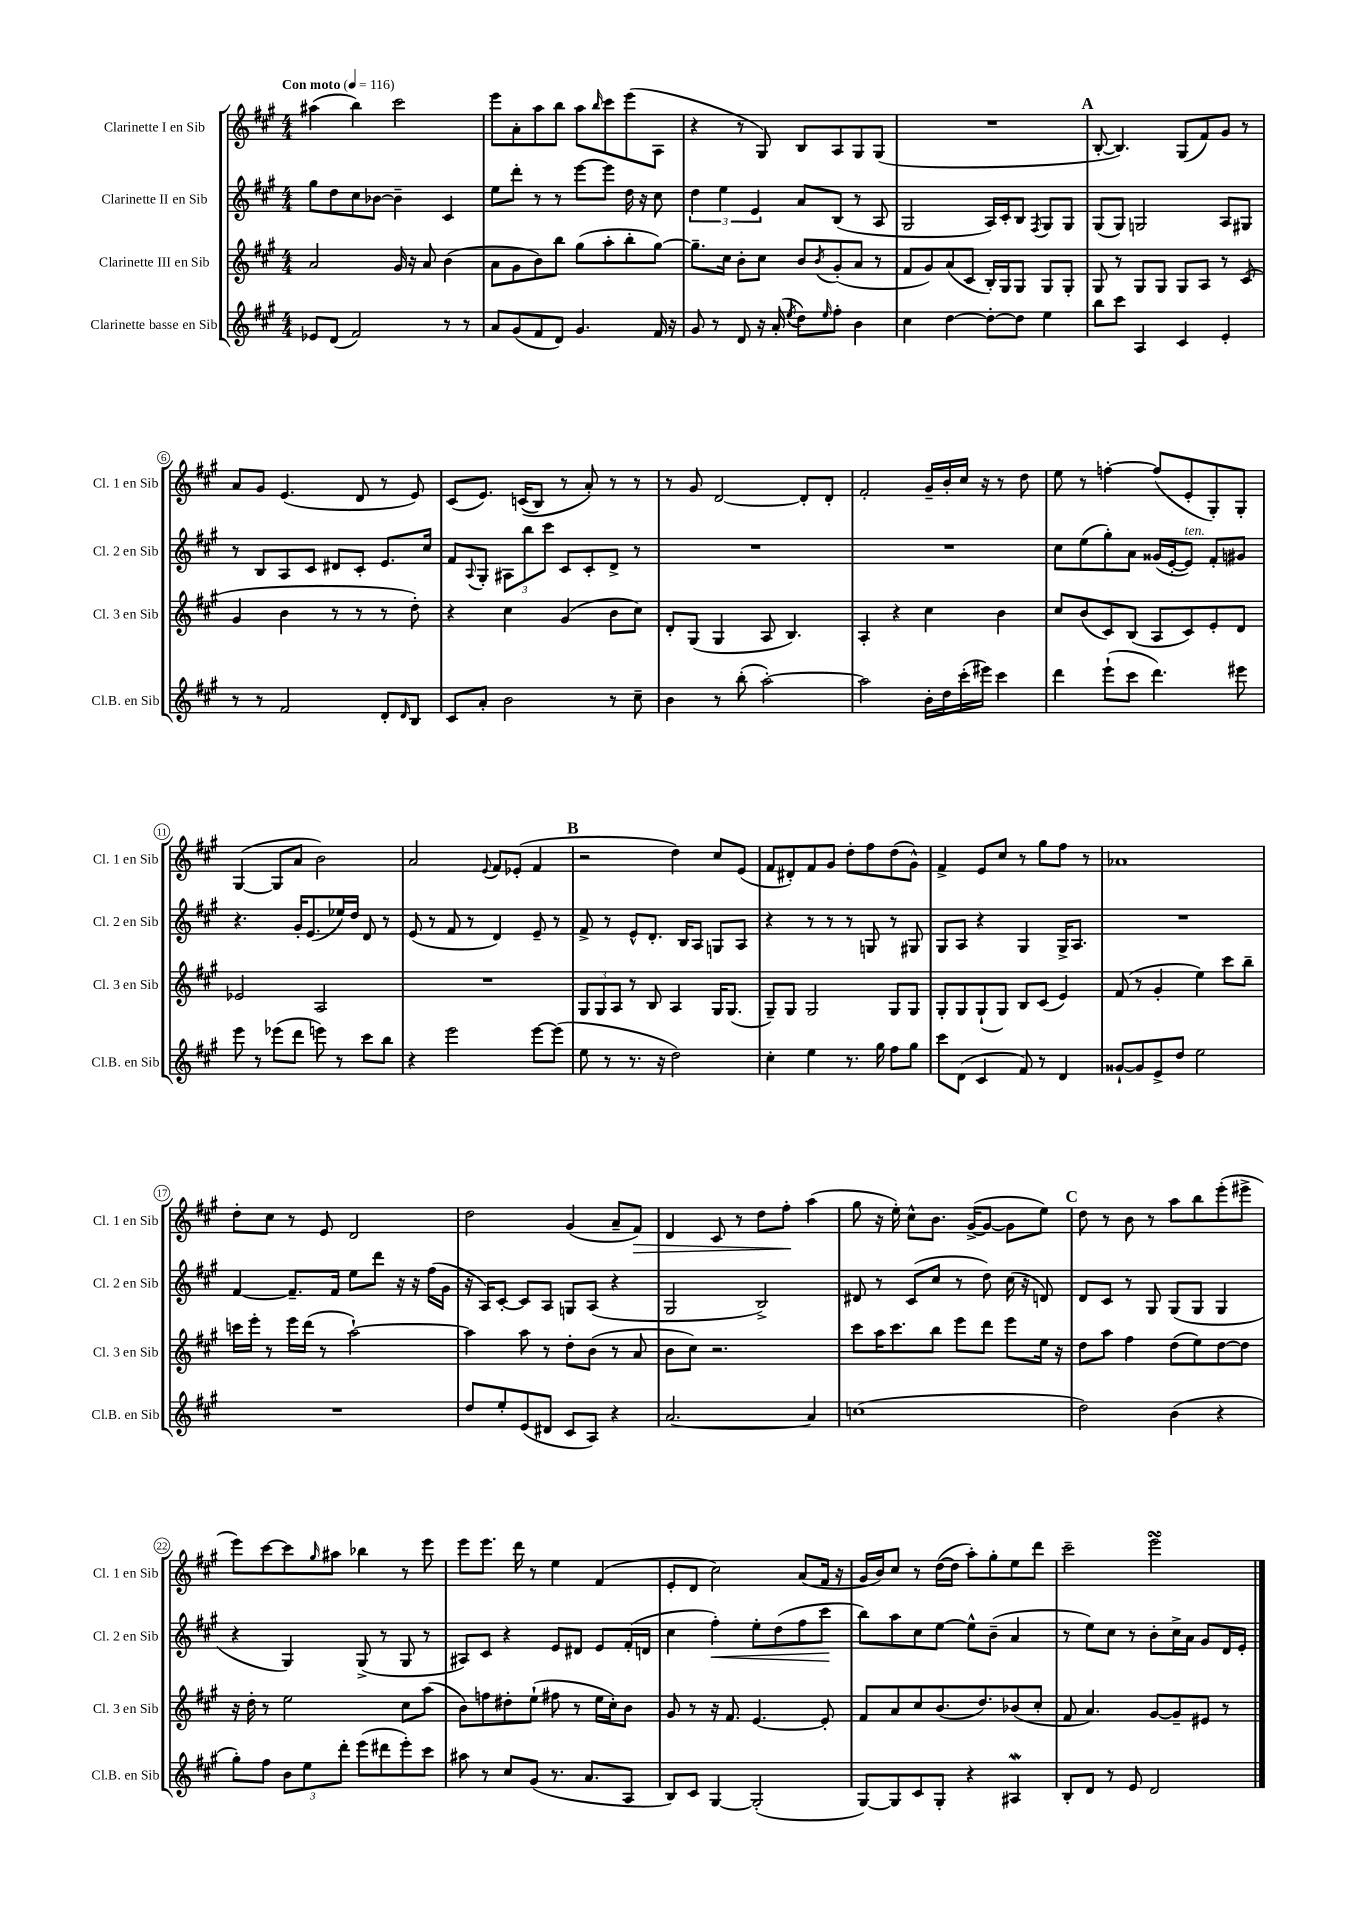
<<
\new StaffGroup <<
\new Staff = "s0" \with { instrumentName = "Clarinette I en Sib" shortInstrumentName = "Cl. 1 en Sib" } {
    \clef treble \key a \major \numericTimeSignature \time 4/4 \tempo "Con moto" 4 = 116
    ais''4( b''4) cis'''2 |
    e'''8 a'8-. a''8 b''8 a''8 \grace { b''16 } cis'''8 e'''8( a8 |
    r4 r8 gis8) b8 a8 gis8 gis8( |
    R1 |
    \mark \markup { \bold "A" } b8~-. b4.) gis8( fis'8) gis'8 r8 |
    a'8 gis'8 e'4.( d'8 r8 e'8) |
    cis'8( e'8.) c'16(\( b8) r8 a'8-.\) r8 r8 |
    r8 gis'8 d'2~ d'8-. d'8-. |
    fis'2-. gis'16-- b'16-. cis''16 r16 r8 d''8 |
    e''8 r8 f''4~-. f''8( e'8-. gis8-.) gis8-. |
    gis4~( gis8 a'8 b'2) |
    a'2 \appoggiatura { e'8 } fis'8 ees'8-.( fis'4 |
    \mark \markup { \bold "B" } r2 d''4) cis''8 e'8( |
    fis'8 dis'8-.) fis'8 gis'8 d''8-. fis''8 d''8( gis'8-^) |
    fis'4-> e'8 cis''8 r8 gis''8 fis''8 r8 |
    aes'1 |
    d''8-. cis''8 r8 e'8 d'2 |
    d''2 gis'4( a'8-- fis'8\>) |
    d'4 cis'8 r8 d''8 fis''8-.\! a''4( |
    gis''8 r16 e''16-.) cis''8-^ b'8. gis'16~->( gis'8~ gis'8 e''8) |
    \mark \markup { \bold "C" } d''8 r8 b'8 r8 a''8 b''8 e'''8-.( eis'''8-> |
    e'''8) cis'''8~ cis'''8 \grace { gis''16 } ais''8 bes''4 r8 e'''8 |
    e'''8 e'''8. d'''16 r8 e''4 fis'4( |
    e'8-. d'8 cis''2) a'8( fis'16 r16 |
    gis'16 b'16) cis''8 r8 d''16~( d''16 a''8-.) gis''8-. e''8 d'''8 |
    cis'''2-- e'''2\turn \bar "|." |
}
\new Staff = "s1" \with { instrumentName = "Clarinette II en Sib" shortInstrumentName = "Cl. 2 en Sib" } {
    \clef treble \key a \major \numericTimeSignature \time 4/4
    gis''8 d''8 cis''8 bes'8~ bes'4-- cis'4 |
    e''8 d'''8-. r8 r8 e'''8~ e'''8 d''16 r16 cis''8 |
    \tuplet 3/2 { d''4 e''4 e'4 } a'8 b8( r8 a8 |
    gis2 a16) cis'16-. b8 \acciaccatura { fis8 } gis8 gis8 |
    \mark \markup { \bold "A" } gis8( gis8) g2 a8 gis8 |
    r8 b8 a8 cis'8 dis'8 cis'8-. e'8. cis''16 |
    fis'8 \appoggiatura { a8 } gis8-. \tuplet 3/2 { ais8 b''8 cis'''8 } cis'8 cis'8-. d'8-> r8 |
    R1 |
    R1 |
    cis''8 e''8( gis''8-.) a'8 gisis'16( e'16~-. e'8^\markup { \italic "ten." }) fis'8-. gis'8 |
    r4. gis'16-. e'8.( ees''16) d''16 d'8 r8 |
    e'8( r8 fis'8 r8 d'4) e'8-- r8 |
    \mark \markup { \bold "B" } fis'8-> r8 e'8-^ d'8.-. b16 a8 g8 a8 |
    r4 r8 r8 r8 g8 r8 gis8 |
    gis8 a8 r4 gis4 gis16-> a8. |
    R1 |
    fis'4~ fis'8.-- fis'16 e''8 d'''8 r16 r16 fis''16( gis'16 |
    r16 a16) cis'8~-. cis'8 a8 g8 a8( r4 |
    gis2 b2->) |
    dis'8 r8 cis'8( cis''8 r8 d''8) cis''16( r16 d'8) |
    \mark \markup { \bold "C" } d'8 cis'8 r8 gis8 gis8( gis8 gis4 |
    r4 gis4) gis8->( r8 gis8 r8 |
    ais8) cis'8 r4 e'8 dis'8 e'8 fis'16-.( d'16 |
    cis''4 fis''4-.\<) e''8-. d''8( fis''8 cis'''8\! |
    b''8) a''8 cis''8 e''8~ e''8-^ b'8--( a'4 |
    r8 e''8) cis''8 r8 b'8-. cis''16-> a'16 gis'8 d'16 e'16-. \bar "|." |
}
\new Staff = "s2" \with { instrumentName = "Clarinette III en Sib" shortInstrumentName = "Cl. 3 en Sib" } {
    \clef treble \key a \major \numericTimeSignature \time 4/4
    a'2 gis'16 r16 a'8 b'4( |
    a'8 gis'8 b'8) b''8 gis''8( a''8-. b''8-. gis''8~) |
    gis''8.-- cis''16 b'8-. cis''8 b'8 \acciaccatura { b'8 } gis'8-.( a'8 r8 |
    fis'8 gis'8) a'8( cis'8 b16-.) gis16 gis8 gis8 gis8-. |
    \mark \markup { \bold "A" } gis8 r8 gis8 gis8 gis8 a8 r8 cis'8( |
    gis'4 b'4 r8 r8 r8 d''8-.) |
    r4 cis''4 gis'4( b'8 cis''8) |
    d'8-. gis8( gis4 a8 b4.) |
    a4-. r4 cis''4 b'4 |
    cis''8 b'8( cis'8) b8( a8 cis'8) e'8-. d'8 |
    ees'2 a2 |
    R1 |
    \mark \markup { \bold "B" } \tuplet 3/2 { gis8 gis8 a8 } r8 b8 a4 gis16 gis8.( |
    gis8--) gis8 gis2 gis8 gis8 |
    gis8-. gis8 gis8-!( gis8) b8 cis'8( e'4) |
    fis'8( r8 gis'4-. e''4) cis'''8 b''8-- |
    c'''16 e'''16-. r8 e'''16 d'''16( r8 a''2~-!) |
    a''4 a''8 r8 d''8-. b'8( r8 a'8 |
    b'8 cis''8) r2. |
    cis'''8 a''16 cis'''8. b''8 e'''8 d'''8 e'''8 e''16 r16 |
    \mark \markup { \bold "C" } d''8 a''8 fis''4 d''8( e''8) d''8~ d''8 |
    r16 d''16-. r8 e''2 cis''8 a''8( |
    b'8) f''8 dis''8-. e''8-!( fis''8 r8 e''16 cis''16-.) b'8 |
    gis'8 r8 r16 fis'8. e'4.~ e'8-. |
    fis'8 a'8 cis''8 b'8.( d''8.) bes'8( cis''8-. |
    fis'8 a'4.) gis'8~ gis'8-- eis'8 r8 \bar "|." |
}
\new Staff = "s3" \with { instrumentName = "Clarinette basse en Sib" shortInstrumentName = "Cl.B. en Sib" } {
    \clef treble \key a \major \numericTimeSignature \time 4/4
    ees'8 d'8( fis'2) r8 r8 |
    a'8 gis'8( fis'8 d'8) gis'4. fis'16 r16 |
    gis'8 r8 d'8 r16 a'16-.( \acciaccatura { e''8 } d''8) \grace { e''16 } fis''8-. b'4 |
    cis''4 d''4~ d''8~-. d''8 e''4 |
    \mark \markup { \bold "A" } b''8 cis'''8 a4 cis'4 e'4-. |
    r8 r8 fis'2 d'8-. \grace { d'16 } b8 |
    cis'8 a'8-. b'2 r8 cis''8-- |
    b'4 r8 b''8-.( a''2~-.) |
    a''2 b'16-. d''16 cis'''16-.( eis'''16) cis'''4 |
    d'''4 e'''8-!( cis'''8 d'''4.) eis'''8 |
    e'''8 r8 ees'''8( d'''8 e'''8) r8 cis'''8 b''8 |
    r4 e'''2 e'''8~ e'''8( |
    \mark \markup { \bold "B" } e''8 r8 r8. r16 d''2) |
    cis''4-. e''4 r8. gis''16 fis''8 gis''8 |
    cis'''8 d'8( cis'4 fis'8) r8 d'4 |
    gisis'8~-! gisis'8 e'8-> d''8 e''2 |
    R1 |
    d''8 e''8-. e'8( dis'8 cis'8 a8) r4 |
    a'2.~ a'4 |
    c''1( |
    \mark \markup { \bold "C" } d''2) b'4( r4 |
    gis''8-.) fis''8 \tuplet 3/2 { b'8 e''8 d'''8-. } e'''8( dis'''8 e'''8-.) cis'''8 |
    ais''8 r8 cis''8 gis'8( r8. a'8. a8 |
    b8) cis'8 gis4~ gis2-.( |
    gis8~) gis8 cis'8 gis8-. r4 ais4\mordent |
    b8-. d'8 r8 e'8 d'2 \bar "|." |
}
>>
>>
\layout { \context { \Score \override BarNumber.stencil = #(make-stencil-circler 0.1 0.3 ly:text-interface::print) } }
